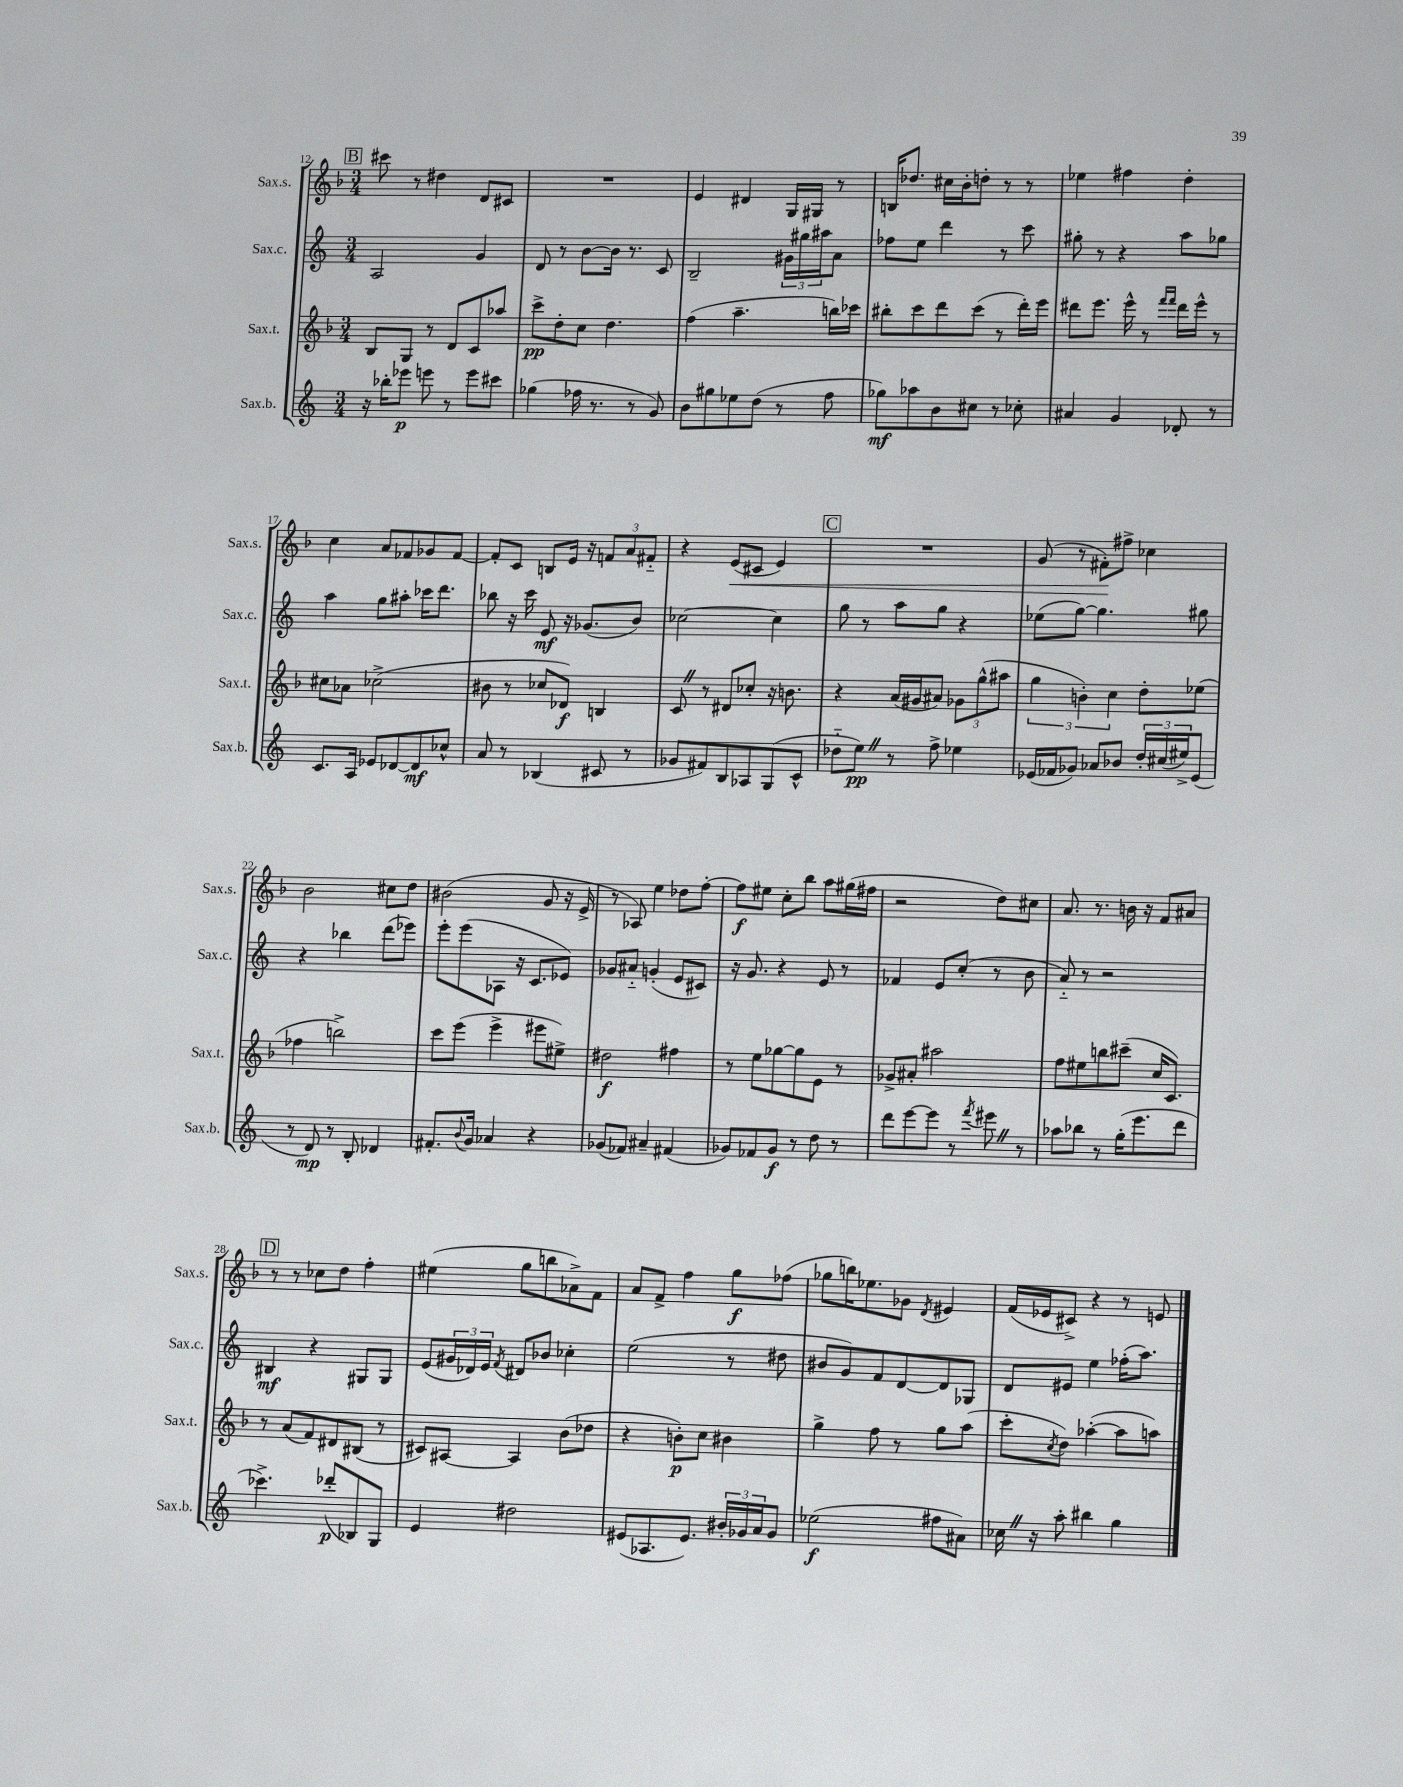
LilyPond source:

<<
\new StaffGroup <<
\new Staff = "s0" \with { instrumentName = "Sax.s." shortInstrumentName = "Sax.s." } {
    \clef treble \key f \major \numericTimeSignature \time 3/4
    \mark \markup { \box "B" } cis'''8 r8 dis''4 d'8 cis'8 |
    R2. |
    e'4 dis'4 g16 gis16 r8 |
    b16 des''8. cis''16 bes'16-. d''8-. r8 r8 |
    ees''4 fis''4 d''4-. |
    c''4 a'8 fes'8 ges'8 fes'8~ |
    fes'8-. c'8 b8 e'16 r16 \tuplet 3/2 { f'8 a'8 fis'8-_ } |
    r4 e'8\<( cis'8 e'4) |
    \mark \markup { \box "C" } R2. |
    g'8( r8 fis'8-.\!) fis''8-> ces''4 |
    bes'2 cis''8 d''8 |
    bis'2( g'8 r16 e'16-> |
    r8 aes8) e''4 des''8 f''8~-. |
    f''8\f eis''8 c''8-. bes''8 a''8 gis''16( fis''16 |
    r2 d''8) cis''8 |
    a'8. r8. b'16 r16 f'8 ais'8 |
    \mark \markup { \box "D" } r8 r8 ces''8 d''8 f''4-. |
    eis''4( g''8 b''8 aes'8->) f'8 |
    a'8 f'8-> f''4 g''8\f fes''8( |
    ges''8 b''16) ees''8. ges'8 \acciaccatura { d'8 } eis'4 |
    f'16( ees'16 cis'8->) r4 r8 e'8 \bar "|." |
}
\new Staff = "s1" \with { instrumentName = "Sax.c." shortInstrumentName = "Sax.c." } {
    \clef treble \key c \major \numericTimeSignature \time 3/4
    \mark \markup { \box "B" } a2 g'4 |
    d'8 r8 b'8~ b'16 r8. c'8 |
    b2-- \tuplet 3/2 { gis'16 gis''16 ais''16 } a'8 |
    fes''8 e''8 d'''4 r8 c'''8 |
    gis''8-. r8 r4 a''8 ges''8 |
    a''4 g''8 ais''8-. ces'''16 d'''8. |
    bes''8 r16 c'''16 e'8\mf r16 ges'8.( b'8) |
    ces''2~ ces''4 |
    \mark \markup { \box "C" } g''8 r8 a''8 g''8 r4 |
    ees''8( g''8~) g''4. gis''8 |
    r4 bes''4 d'''8( ees'''8) |
    e'''8-. e'''8( aes8 r16 c'8. ees'8) |
    ges'8 ais'8-_ g'4-.( e'8 cis'8) |
    r16 g'8. r4 e'8 r8 |
    fes'4 e'8 c''8-.( r8 b'8 |
    a'8-_) r8 r2 |
    \mark \markup { \box "D" } bis4\mf r4 gis8 gis8 |
    e'8( \tuplet 3/2 { gis'16 des'16) e'16 } \acciaccatura { f'8 } dis'8 bes'8 ces''4-. |
    e''2( r8 dis''8 |
    bis'8 g'8) f'8 d'8~ d'8 ges8 |
    d'8 eis'8 e''4 fes''16-.( a''8.) \bar "|." |
}
\new Staff = "s2" \with { instrumentName = "Sax.t." shortInstrumentName = "Sax.t." } {
    \clef treble \key f \major \numericTimeSignature \time 3/4
    \mark \markup { \box "B" } bes8 g8 r8 d'8 c'8 aes''8 |
    c'''8->\pp d''8-. c''8 d''4. |
    f''4( a''4.-- b''16) ces'''16 |
    bis''8-. c'''8 d'''8 c'''8( r8 d'''16-.) e'''16 |
    dis'''8 e'''8. e'''16-^ r8 \grace { f'''16 f'''16 } dis'''16 e'''16-^ r8 |
    cis''8 aes'8 ces''2->( |
    bis'8 r8 ces''8 des'8\f) b4 |
    c'8 \once \override BreathingSign.text = \markup { \musicglyph "scripts.caesura.straight" } \breathe r8 dis'8 ces''8-. r16 b'8. |
    \mark \markup { \box "C" } r4 a'16( gis'16 ais'8) \tuplet 3/2 { ges'8 g''8-^( ais''8 } |
    \tuplet 3/2 { g''4 b'4-.) c''4 } d''8-. ees''8( |
    fes''4 b''2->) |
    c'''8 e'''8( e'''4-> eis'''8 eis''8->) |
    dis''2\f fis''4 |
    r8 e''8 ges''8~ ges''8 e'8 r8 |
    ges'8-> ais'8-. ais''2 |
    f''8 eis''8 b''8 cis'''8--( c''16 c'8.) |
    \mark \markup { \box "D" } r8 a'8( f'8) dis'8 bis8( r8 |
    cis'8) ais8~ ais4 bes'8( des''8 |
    r4 b'8-.\p) c''8 bis'4 |
    g''4-> f''8 r8 g''8 a''8( |
    c'''8-. \acciaccatura { c''8 } d''8) aes''4~-.( aes''8 a''8) \bar "|." |
}
\new Staff = "s3" \with { instrumentName = "Sax.b." shortInstrumentName = "Sax.b." } {
    \clef treble \key c \major \numericTimeSignature \time 3/4
    \mark \markup { \box "B" } r16 bes''16-. ees'''8\p e'''8 r8 e'''8 cis'''8 |
    ges''4( fes''16 r8. r8 g'8) |
    b'8 gis''8 ees''8 d''8( r8 f''8 |
    ges''8\mf) aes''8 b'8 cis''8 r8 ces''8-. |
    ais'4 g'4 des'8-. r8 |
    c'8. a16 ees'8 des'8~ des'8\mf ces''8-^ |
    a'8 r8 bes4( cis'8 r8 |
    ges'8 fis'8) b8 aes8 g8( c'8-^ |
    \mark \markup { \box "C" } des''8-_ e''8\pp) \once \override BreathingSign.text = \markup { \musicglyph "scripts.caesura.straight" } \breathe r8 f''8-> ees''4 |
    ees'16( fes'16 ges'8) aes'8 bes'8 \tuplet 3/2 { d''16-. cis''16( eis''16->) } ees'8( |
    r8 d'8\mp) r8 b8-. des'4 |
    fis'8.-. \appoggiatura { b'8 } g'16 aes'4 r4 |
    ges'8( fes'8) ais'4-- fis'4( |
    ges'8) fes'8 ges'8\f r8 d''8 r8 |
    d'''8 e'''8~ e'''8 r8 \acciaccatura { f'''8 } eis'''8 \once \override BreathingSign.text = \markup { \musicglyph "scripts.caesura.straight" } \breathe r8 |
    aes''8 bes''8 r8 g''16-.( e'''8. d'''8 |
    \mark \markup { \box "D" } ces'''4.->) des'''8-.\p( bes8) g8 |
    e'4 dis''2 |
    eis'8( aes8. eis'8.) \tuplet 3/2 { bis'16-. ges'16 a'16 } ges'8 |
    ees''2\f( fis''8 ais'8) |
    ces''16 \once \override BreathingSign.text = \markup { \musicglyph "scripts.caesura.straight" } \breathe r16 a''8-. bis''4 g''4 \bar "|." |
}
>>
>>
\layout { \context { \Score currentBarNumber = #12 } }
